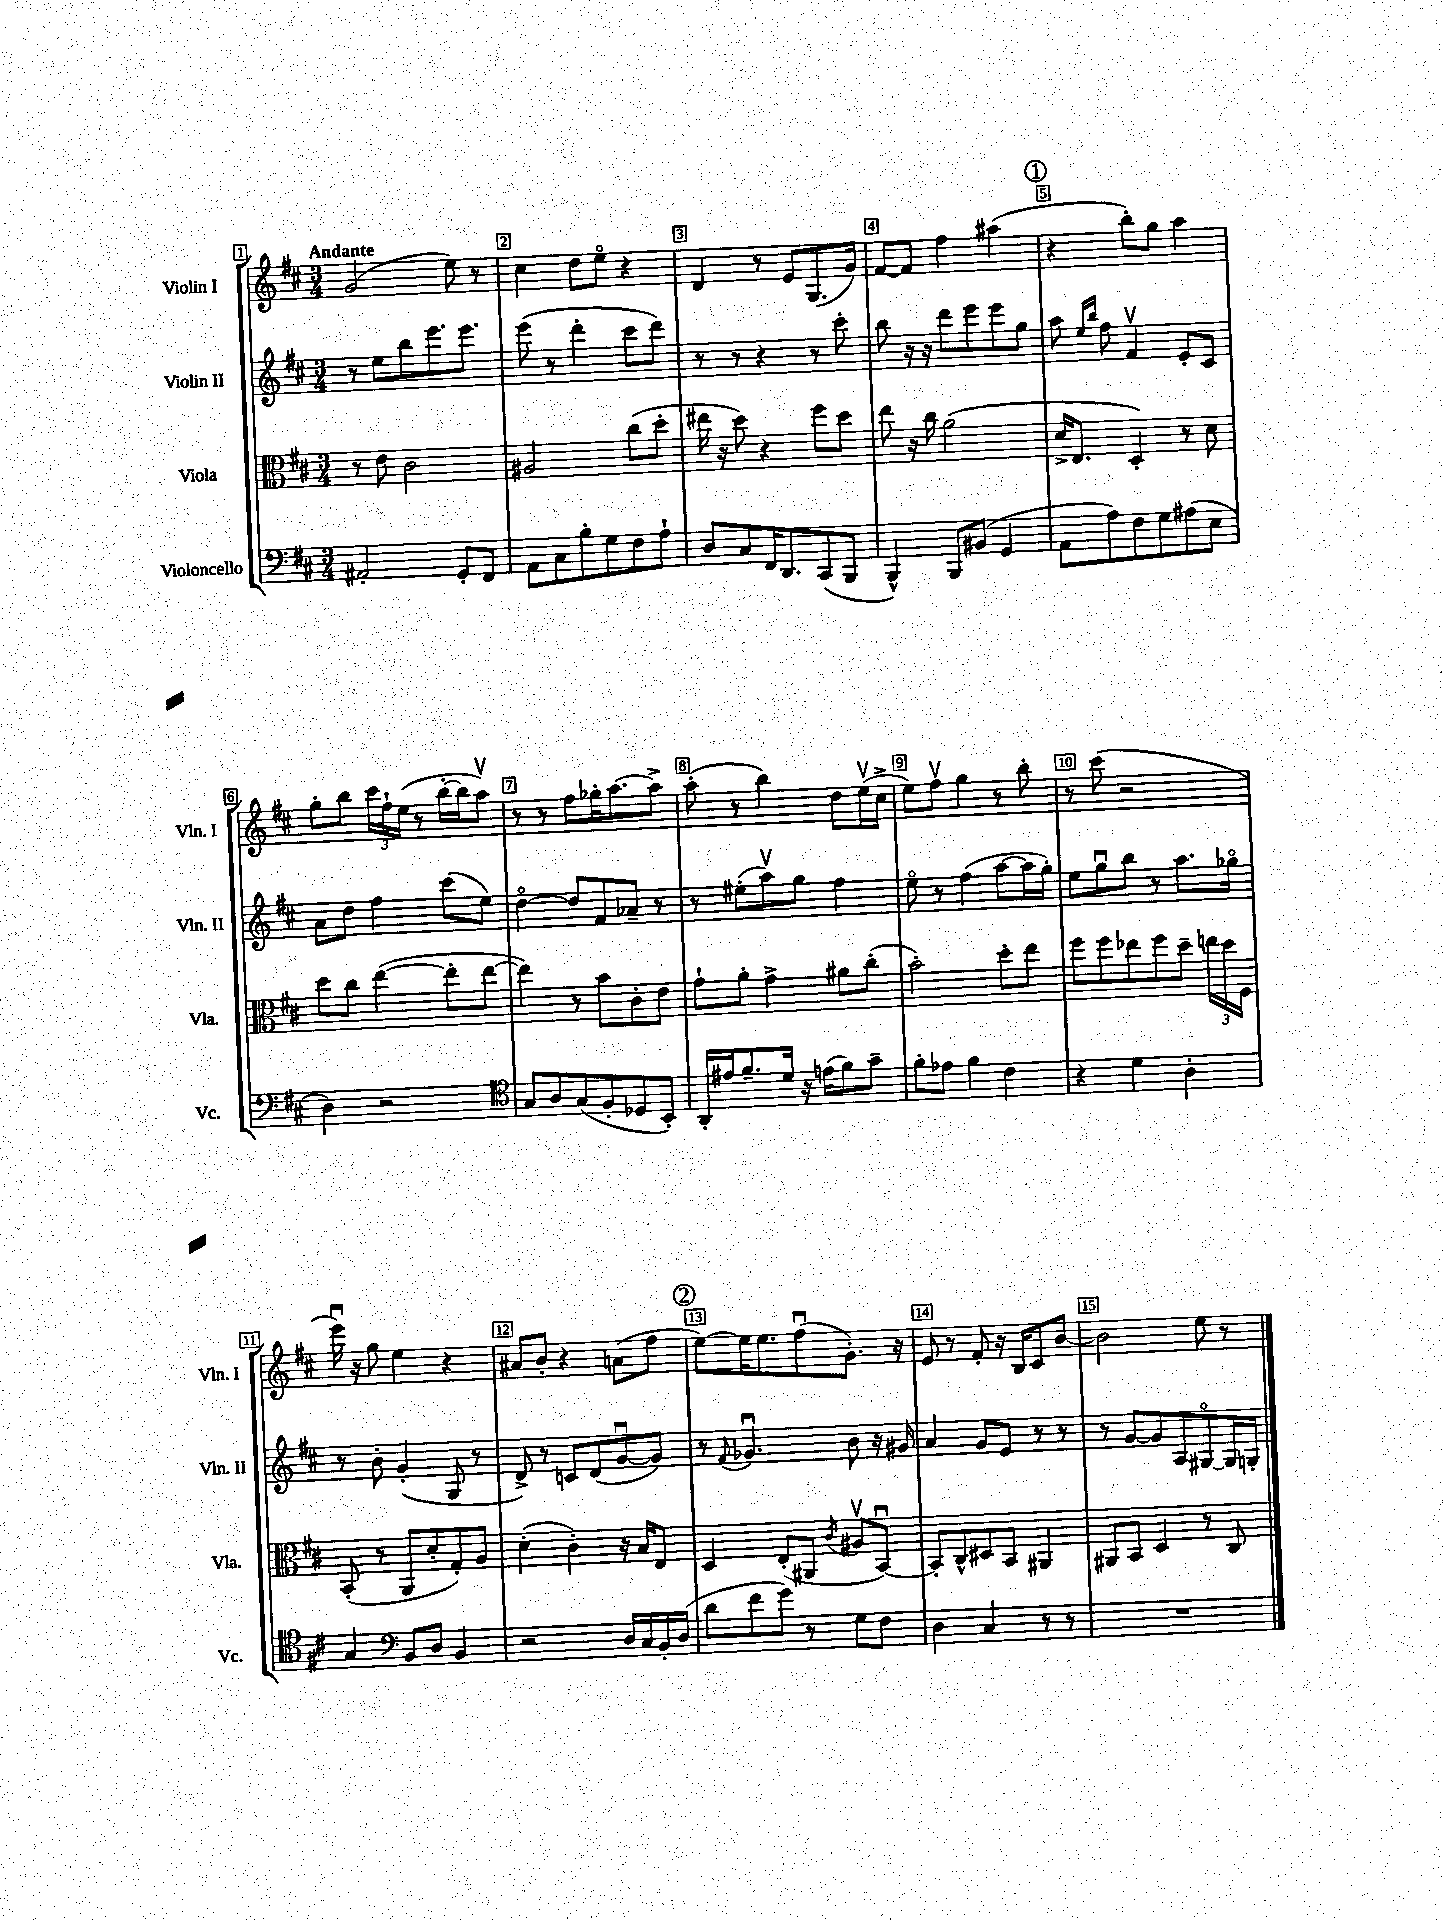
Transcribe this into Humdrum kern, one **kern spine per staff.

**kern	**kern	**kern	**kern
*part4	*part3	*part2	*part1
*staff4	*staff3	*staff2	*staff1
*I"Violoncello	*I"Viola	*I"Violin II	*I"Violin I
*I'Vc.	*I'Vla.	*I'Vln. II	*I'Vln. I
*clefF4	*clefC3	*clefG2	*clefG2
*k[f#c#]	*k[f#c#]	*k[f#c#]	*k[f#c#]
*M3/4	*M3/4	*M3/4	*M3/4
=1	=1	=1	=1
!	!	!	!LO:TX:a:B:t=Andante
2AA#X'/	8r	8r	(2g/
.	8e\	8ee\L	.
.	2c#\	8bb\	.
.	.	8.eee\	.
8GG'/L	.	.	8ee\)
.	.	8.eee\J	.
8FF#/J	.	.	8r
=2	=2	=2	=2
8AA\L	2A#X/	(8eee\	4cc#\
8C#\	.	8r	.
8B'\	.	4ddd'\	8dd\L
8G\	.	.	8ee\J
8F#\	(8cc#\L	8ccc#\L	4r
8A`\J	8dd'\J	8ddd\J)	.
=3	=3	=3	=3
8D/L	16ee#X\	8r	4d/
.	16r	.	.
8C#/	8dd\)	8r	.
16FF#/K	4r	4r	8r
8.DD/	.	.	.
.	.	.	8e/L
(8CC#/	8ff#\L	8r	(8.G/
8BBB/J	8dd\J	8ccc#'\	.
.	.	.	16g/Jk)
=4	=4	=4	=4
4BBB^^/)	8ee\	8bb\	[8f#/L
.	16r	16r	8f#/J]
.	16cc#\	16r	.
8BBB/L	(2a\	8ddd\L	4ff#\
(8BB#X/J	.	8eee\	.
4GG/	.	8eee\	(4aa#X\
.	.	8gg\J	.
!!LO:REH:place=s1:t=1
=5	=5	=5	=5
8AA\L	16d^/KL	8aa\	4r
.	8.E/J	.	.
.	.	16qqee/LL	.
.	.	16qqbb/JJ	.
8A\)	.	8ff#\	.
8F#\	4D'/)	4f#v/	8bb'\L)
8G\	.	.	8gg\J
(8A#X\	8r	8e'/L	4aa\
8E\J	8d\	8c#/J	.
!!LO:LB:g=z
=6	=6	=6	=6
4D\)	8dd\L	8a\L	8gg'\L
.	8cc#\J	8dd\J	8bb\J
2r	([4ee\	4ff#\	24ccc#\LL
.	.	.	24ff#`\
.	.	.	(24ee\JJ
.	.	.	8r
.	8ee'\L]	(8ccc#\L	[16bb'\LL
.	.	.	16bb\J]
.	[8ee\J	8ee\J)	8aav\J)
=7	=7	=7	=7
*clefC4	*	*	*
8G/L	4ee\])	[4dd\	8r
8A/	.	.	8r
(8G/	8r	8dd/L]	8ff#\L
8F#'/	8b\L	8f#/	16gg-X'\K
.	.	.	[8.aa\
8D-X/	8c#'\	8a-X~/J	.
8BB'/J)	8e\J	8r	8aa^\J]
=8	=8	=8	=8
16AA'/LL	8g`\L	8r	(8aa'\
16e#X/J	.	.	.
8.f#~/	8a'\J	(8ee#X'\L	8r
.	4g^\	8aav\)	4bb\)
16d/Jk	.	.	.
16r	.	8gg\J	.
(16en\KL	.	.	.
8f#\)	8a#X\L	4ff#\	8dd\L
8g~\J	(8cc#'\J	.	(16eev\L
.	.	.	16cc#^\JJ
=9	=9	=9	=9
8f#'\L	2b'\)	8ee\	8ee\L)
8e-X\J	.	8r	8ff#v\J
4f#\	.	(4ff#\	4gg\
4c#\	8dd'\L	[8aa\L	8r
.	8ee\J	16aa\L]	8bb'\
.	.	16gg'\JJ)	.
=10	=10	=10	=10
4r	8ff#\L	8ee\L	8r
.	8ff#\	8ggu\	(8ccc#\
4d\	8ee-X\	8bb\J	2r
.	8ff#\	8r	.
4A'\	8dd~\J	8.aa\L	.
.	24een\LL	.	.
.	24dd\	.	.
.	.	16gg-X\Jk	.
.	24F#\JJ	.	.
!!LO:LB:g=z
=11	=11	=11	=11
4G/	(8BB'/	8r	16eeeu\)
.	.	.	16r
.	8r	8b'\	8gg\
*clefF4	*	*	*
8BB/L	8AA/L	(4g'/	4ee\
8D/J	8d'/	.	.
4BB/	8G'/)	8G/	4r
.	8A/J	8r	.
=12	=12	=12	=12
2r	(4d'\	8d^/)	8a#X/L
.	.	8r	8b'/J
.	4c#'\)	8cn/L	4r
.	.	(8d/	.
16D/LL	16r	[8gu/	(8an\L
16C#/	16B/KL	.	.
16BB'/	8E/J	8g/J])	8ff#\J
(16D/JJ	.	.	.
!!LO:REH:place=s1:t=2
=13	=13	=13	=13
8d\L	4D/	8r	[8ee\L)
.	.	8qqf#/	.
8f#\	.	4.g-Xu/	16ee\K]
.	.	.	8.ee\
8g\J)	(8E'/L	.	.
8r	8AA#X/J	.	(8ff#u\
.	8qc#/	.	.
8G\L	8A#Xv/L	8b\	8.g'\J)
8F#\J	[8BBu/J)	16r	.
.	.	16g#X/	16r
=14	=14	=14	=14
4D\	8BB'/L]	4a/	8e/
.	8C#^^/	.	8r
4C#/	8D#X/	8g/L	8f#'/
.	8BB/J	8e/J	16r
.	.	.	16B/KL
8r	4AA#X/	8r	8c#/
8r	.	8r	[8b/J
=15	=15	=15	=15
2.r	8AA#X/L	8r	2b\]
.	8BB/J	[8g/L	.
.	4D/	8g/]	.
.	.	8A/	.
.	8r	[8G#X/	8ee\
.	8C#/	16G#/L]	8r
.	.	16Gn'/JJ	.
==	==	==	==
*-	*-	*-	*-
